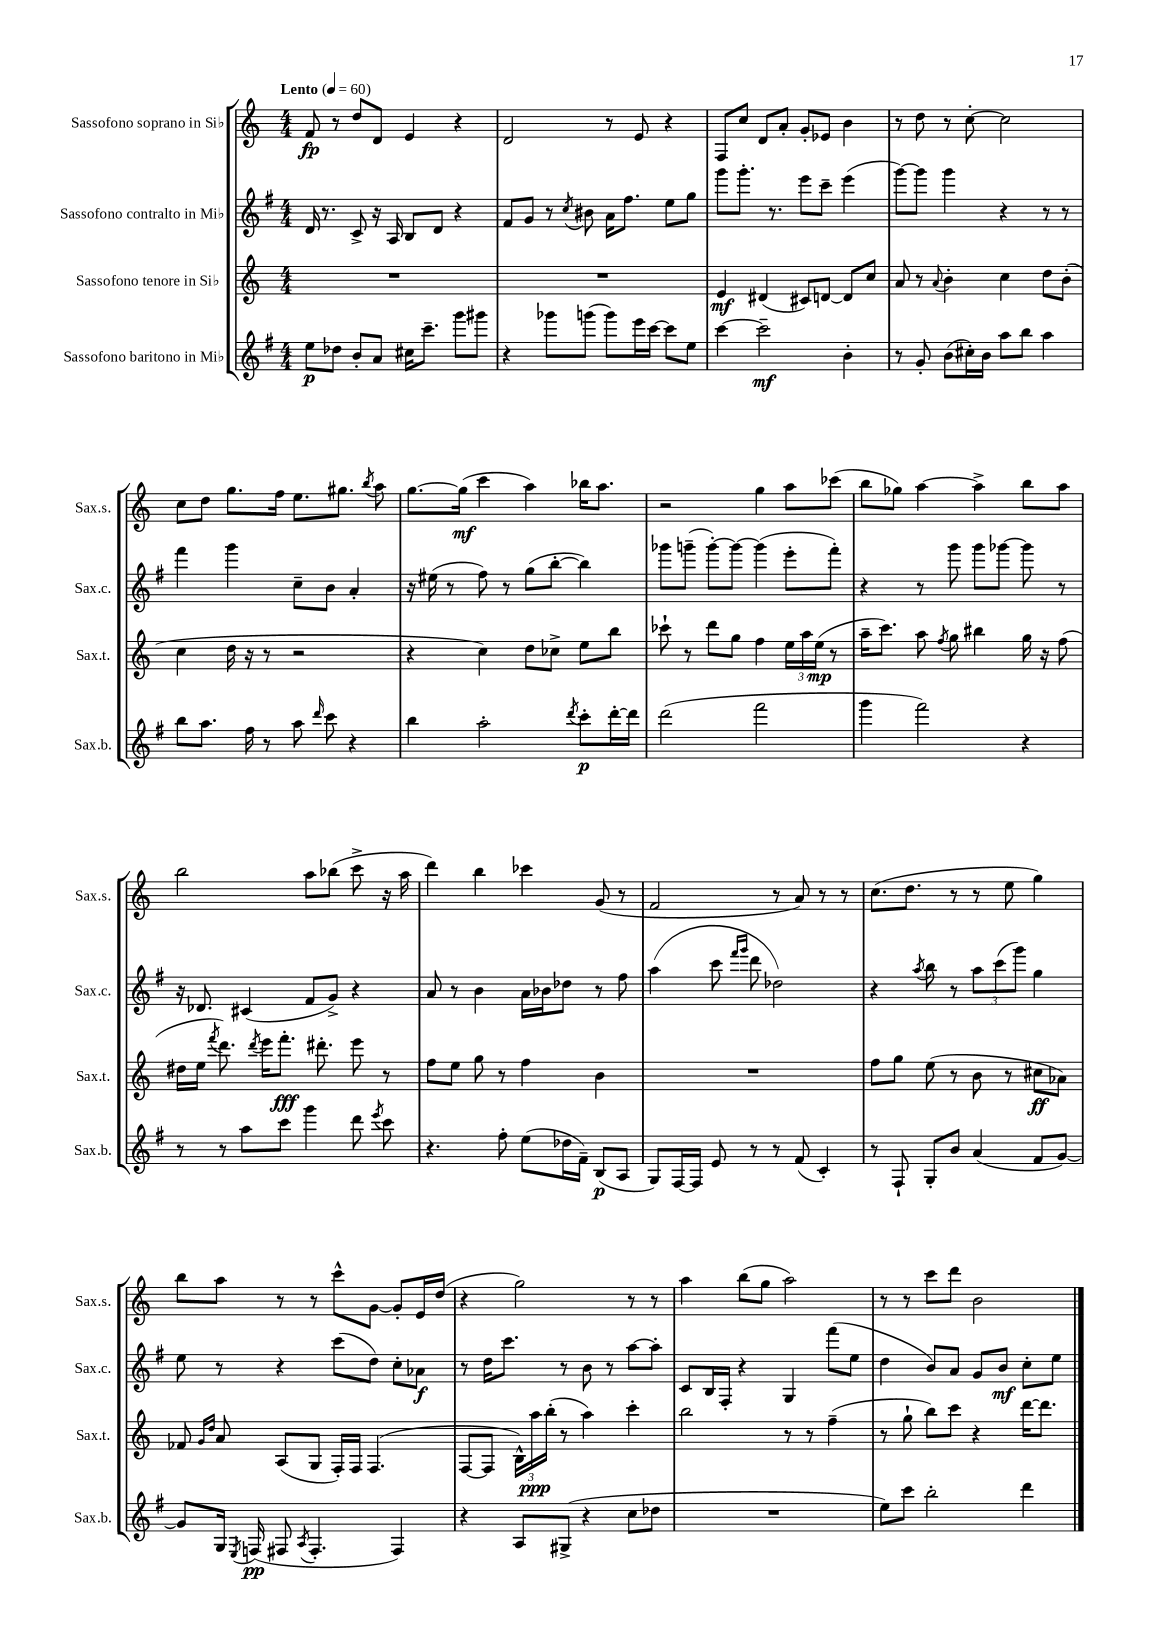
<<
\new StaffGroup <<
\new Staff = "s0" \with { instrumentName = "Sassofono soprano in Sib" shortInstrumentName = "Sax.s." } {
    \clef treble \key c \major \numericTimeSignature \time 4/4 \tempo "Lento" 4 = 60
    \autoBeamOff f'8\fp r8 d''8[ d'8] e'4 r4 |
    d'2 r8 e'8 r4 |
    f8[ c''8] d'8[ a'8]-. g'8[-. ees'8] b'4 |
    r8 d''8 r8 c''8~-. c''2 |
    c''8[ d''8] g''8.[ f''16] e''8.[ gis''8.] \acciaccatura { b''8 } a''8 |
    g''8.[~ g''16]\mf( c'''4 a''4) bes''16[ a''8.] |
    r2 g''4 a''8[ ces'''8]( |
    b''8[ ges''8]) a''4~ a''4-> b''8[ a''8] |
    b''2 a''8[ bes''8]( c'''8-> r16 a''16 |
    d'''4) b''4 ces'''4 g'8( r8 |
    f'2 r8 a'8) r8 r8 |
    c''8.[( d''8.] r8 r8 e''8 g''4) |
    b''8[ a''8] r8 r8 c'''8[-^ g'8]~ g'8[-. e'16 d''16]( |
    r4 g''2) r8 r8 |
    a''4 b''8[( g''8] a''2) |
    r8 r8 c'''8[ d'''8] b'2 \bar "|." |
}
\new Staff = "s1" \with { instrumentName = "Sassofono contralto in Mib" shortInstrumentName = "Sax.c." } {
    \clef treble \key g \major \numericTimeSignature \time 4/4
    \autoBeamOff d'16 r8. c'8-> r16 a16 b8[ d'8] r4 |
    fis'8[ g'8] r8 \acciaccatura { c''8 } bis'8 a'16[ fis''8.] e''8[ g''8] |
    g'''8[ g'''8.]-. r8. e'''8[ c'''8]-- e'''4( |
    g'''8[~) g'''8] g'''4 r4 r8 r8 |
    fis'''4 g'''4 c''8[-- b'8] a'4-. |
    r16 eis''16( r8 fis''8) r8 g''8[( b''8]~-. b''4) |
    ges'''8[ g'''8]--( g'''8[~-.) g'''8]~ g'''4( e'''8[-. fis'''8]-.) |
    r4 r8 g'''8 g'''8[ ges'''8]~ ges'''8 r8 |
    r16 des'8. cis'4( fis'8[ g'8]->) r4 |
    a'8 r8 b'4 a'16[ bes'16 des''8] r8 fis''8 |
    a''4( c'''8 \grace { fis'''16[ g'''16] } d'''8 des''2) |
    r4 \acciaccatura { a''8 } b''8 r8 \tuplet 3/2 { a''8[ c'''8( g'''8]) } g''4 |
    e''8 r8 r4 c'''8[( d''8]) c''8[-. aes'8]\f |
    r8 d''16[ c'''8.] r8 b'8 r8 a''8[~ a''8]-. |
    c'8[ b16 fis16]-. r4 g4 fis'''8[( e''8] |
    d''4 b'8[) a'8] g'8[ b'8]\mf c''8[-. e''8] \bar "|." |
}
\new Staff = "s2" \with { instrumentName = "Sassofono tenore in Sib" shortInstrumentName = "Sax.t." } {
    \clef treble \key c \major \numericTimeSignature \time 4/4
    \autoBeamOff R1 |
    R1 |
    e'4\mf dis'4( cis'8[) d'8]~ d'8[ c''8] |
    a'8 r8 \appoggiatura { a'8 } b'4-. c''4 d''8[ b'8]-.( |
    c''4 d''16 r16 r8 r2 |
    r4 c''4) d''8[ ces''8]-> e''8[ b''8] |
    ces'''8-! r8 d'''8[ g''8] f''4 \tuplet 3/2 { e''16[ a''16 e''16]\mp( } r8 |
    a''16[-- c'''8.]) a''8 \acciaccatura { f''8 } g''8 bis''4 g''16 r16 f''8( |
    dis''16[ e''16] \acciaccatura { f'''8 } d'''8.) \acciaccatura { d'''8 } e'''16[ f'''8.]-.\fff dis'''8.-. e'''8 r8 |
    f''8[ e''8] g''8 r8 f''4 b'4 |
    R1 |
    f''8[ g''8] e''8( r8 b'8 r8 cis''8[\ff aes'8]) |
    fes'8 \grace { g'16[ d''16] } a'8 a8[( g8] f16[-.) f16] f4.( |
    f8[~ f8] \tuplet 3/2 { b16[-^) a''16\ppp b''16]-.( } r8 a''4) c'''4-. |
    b''2 r8 r8 f''4--( |
    r8 g''8-! b''8[) c'''8] r4 d'''16[~ d'''8.] \bar "|." |
}
\new Staff = "s3" \with { instrumentName = "Sassofono baritono in Mib" shortInstrumentName = "Sax.b." } {
    \clef treble \key g \major \numericTimeSignature \time 4/4
    \autoBeamOff e''8[\p des''8] b'8[-. a'8] cis''16[ c'''8.]-- g'''8[ gis'''8] |
    r4 ges'''8[ g'''8]( g'''8[) e'''16 c'''16]~ c'''8[ e''8] |
    c'''4~ c'''2--\mf b'4-. |
    r8 g'8-. b'8[( cis''16-.) b'16] a''8[ b''8] a''4 |
    b''8[ a''8.] fis''16 r8 a''8 \grace { d'''16 } c'''8 r4 |
    b''4 a''2-. \acciaccatura { d'''8 } c'''8[-.\p d'''16~-. d'''16] |
    d'''2( fis'''2 |
    g'''4 fis'''2) r4 |
    r8 r8 a''8[ c'''8] g'''4 d'''8 \acciaccatura { e'''8 } c'''8 |
    r4. fis''8-. e''8[( des''16 fis'16]--) b8[\p( a8] |
    g8[) fis16~ fis16] e'8 r8 r8 fis'8( c'4-.) |
    r8 fis8-! g8[-. b'8] a'4( fis'8[ g'8]~) |
    g'8[ g16] \acciaccatura { e8 } f16\pp( fis8 \acciaccatura { a8 } fis4.-. fis4) |
    r4 a8[ gis8]->( r4 c''8[ des''8] |
    R1 |
    e''8[) c'''8] b''2-. d'''4 \bar "|." |
}
>>
>>
\layout { \context { \Score \remove "Bar_number_engraver" } }
